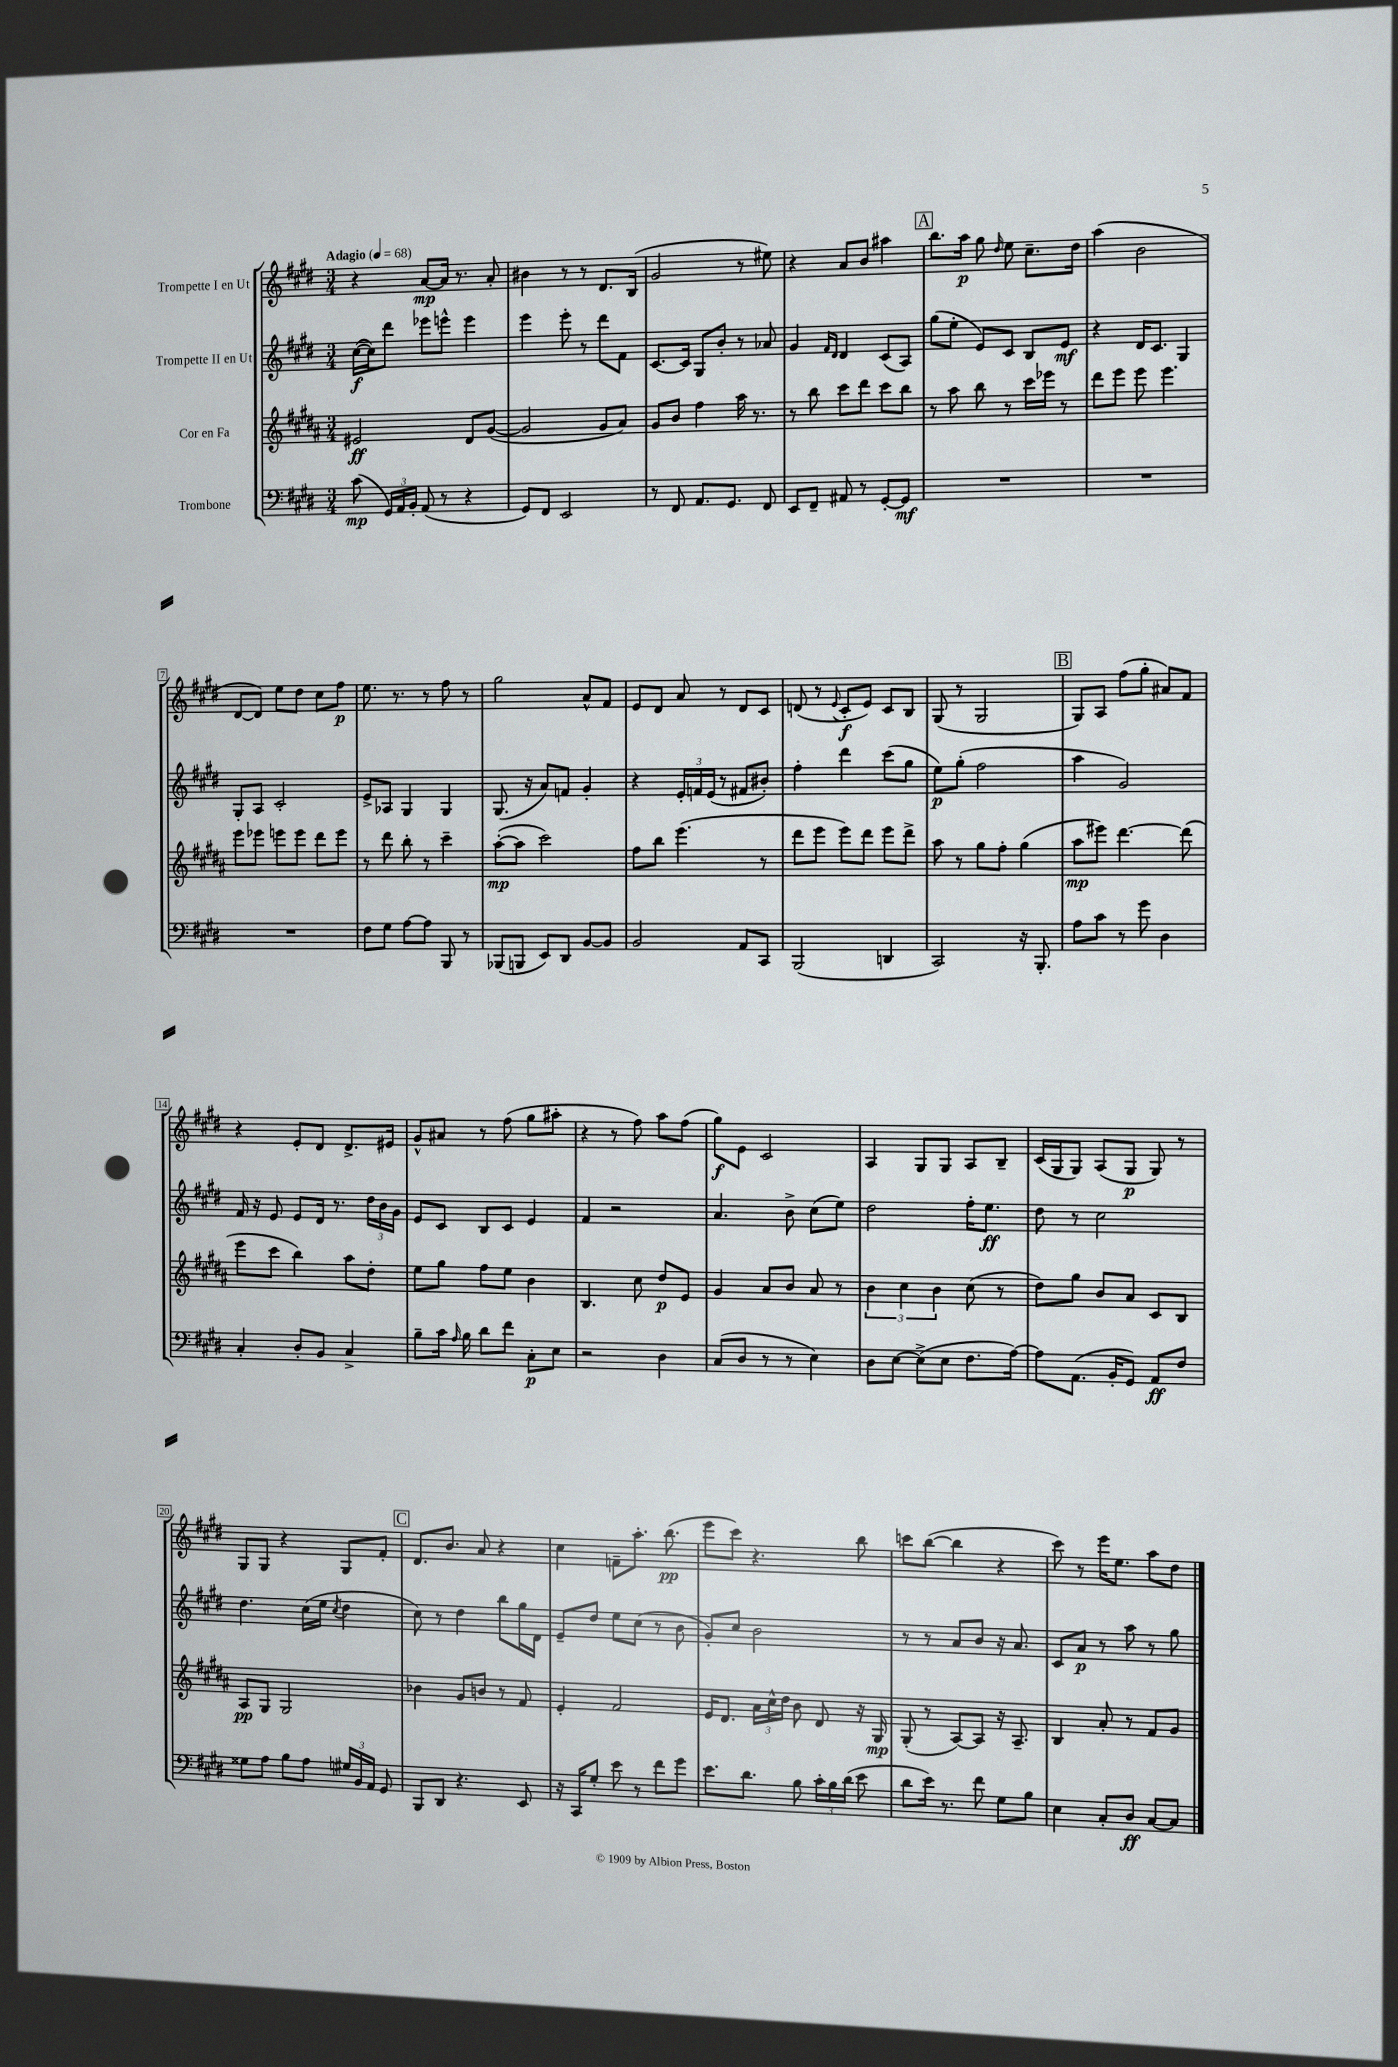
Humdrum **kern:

**kern	**kern	**kern	**kern
*staff4	*staff3	*staff2	*staff1
*clefF4	*clefG2	*clefG2	*clefG2
*k[f#c#g#d#]	*k[f#c#g#d#a#]	*k[f#c#g#d#]	*k[f#c#g#d#]
*M3/4	*M3/4	*M3/4	*M3/4
*MM68	*MM68	*MM68	*MM68
(8c#	2e#	([16cc#	4r
.	.	16cc#])	.
24GG#)	.	8ddd#	.
24AA	.	.	.
24BB'	.	.	.
(8AA	.	8eee-	[8a
8r	.	8eee^^	16a]
.	.	.	8.r
4r	8d#	4eee	.
.	([8g#	.	8a'
=	=	=	=
8GG#)	2g#]	4eee	4b#
8FF#	.	.	.
2EE	.	8eee'	8r
.	.	8r	8r
.	8g#	8ddd#	8.d#
.	8a#)	8f#	.
.	.	.	(16B
=	=	=	=
8r	8g#	[8.c#	2g#
8FF#	8b	.	.
.	.	16c#]	.
8.AA	4ff#	8G#	.
.	.	8b'	.
8.GG#	.	.	.
.	16aa#	8r	8r
.	8.r	.	.
8FF#	.	8a-	8ee#)
=	=	=	=
8EE	8r	4g#	4r
8FF#~	8bb	.	.
.	.	16qqf#	.
.	.	16qqd#	.
8AA#	8ccc#	4d#	8a
8r	8ddd#	.	8b
[8GG#'	8ccc#	(8c#	4aa#
8GG#]	8bb	8A)	.
=	=	=	=
2.r	8r	(8gg#	8.bb
.	8aa#	8ee'	.
.	.	.	16aa
.	8bb	8e)	8gg#
.	.	.	16qqdd#
.	8r	8c#	8ee
.	16ccc#	8B	8.cc#~
.	16eee-	.	.
.	8r	8e	.
.	.	.	16dd#
=	=	=	=
2.r	8ddd#	4r	(4aa
.	8eee	.	.
.	8eee	16d#	2b
.	.	8.c#	.
.	4.eee	.	.
.	.	4G#	.
=	=	=	=
2.r	8eee	8G#'	[8d#
.	8eee-	8A	8d#])
.	8eee	2c#'	8ee
.	8eee	.	8dd#
.	8ddd#	.	8cc#
.	8eee	.	8ff#
=	=	=	=
8F#	8r	8e^	8.ee
8G#	8ddd#	8A-	.
.	.	.	8.r
[8A	8bb'	4G#	.
8A]	8r	.	8r
8BBB	4ccc#~	4G#	8ff#
8r	.	.	8r
=	=	=	=
(8BBB-	([8aa#'	(8.G#	2gg#
8BBB	8aa#]	.	.
.	.	16r	.
8EE)	2ccc#)	8a)	.
8DD#	.	8f	.
[8BB	.	4g#'	8a^^
8BB]	.	.	8f#
=	=	=	=
2BB	8ff#	4r	8e
.	8bb	.	8d#
.	(4.eee	24e'	8a
.	.	24f	.
.	.	(24e	.
.	.	8r	8r
8AA	.	8f#	8d#
8CC#	8r	8b#')	8c#
=	=	=	=
(2BBB	8ddd#	4ff#'	(8d
.	8eee	.	8r
.	.	.	8qqe
.	8eee)	4ddd#	8c#'
.	8ddd#	.	8e)
4DD	8eee	(8ccc#	8c#
.	8ddd#^	8gg#	8B
=	=	=	=
2CC#)	8aa#	8ee)	(8G#
.	8r	(8gg#'	8r
.	8gg#	2ff#	2G#
.	8ff#'	.	.
16r	(4gg#	.	.
8.BBB'	.	.	.
=	=	=	=
8A	8aa#	4aa	8G#)
8c#	8eee#)	.	8A
8r	[4.ddd#	2g#)	(8ff#
8g#	.	.	8gg#'
4D#	.	.	8a#)
.	(8ddd#]	.	8f#
=	=	=	=
4C#'	8eee	16f#	4r
.	.	16r	.
.	8ccc#	8e	.
8D#'	4bb)	8e	8e'
8BB	.	16d#	8d#
.	.	8.r	.
4C#^	8aa#	.	8.d#^
.	8dd#'	24dd#	.
.	.	24b	.
.	.	.	16e#
.	.	24g#	.
=	=	=	=
8B~	8ee	8e	8g#^^
16c#	8gg#	8c#	8a#
16qqA	.	.	.
16B	.	.	.
8d#	8ff#	8B	8r
8f#	8ee	8c#	(8ff#
8C#'	4b	4e	8gg#
8E	.	.	8aa#'
=	=	=	=
2r	4.B	4f#	4r
.	.	2r	8r
.	8cc#	.	8ff#)
4D#	8dd#	.	8aa
.	8e	.	(8ff#
=	=	=	=
(8C#	4g#	4.a	8gg#)
8D#	.	.	8e
8r	8a#	.	2c#
8r	8b	8b^	.
4E)	8a#	(8cc#	.
.	8r	8ee)	.
=	=	=	=
8D#	6b	2dd#	4A
[8E	.	.	.
.	6cc#	.	.
(8E^]	.	.	8G#
.	6b	.	.
8E	.	.	8G#
8.F#	(8cc#	16ff#'	8A
.	.	8.ee	.
.	8r	.	8B~
[16A)	.	.	.
=	=	=	=
8A]	8dd#)	8dd#	(16c#
.	.	.	16G#
(8.AA	8gg#	8r	8G#)
.	8b	2cc#	(8A
16BB'	.	.	.
8GG#)	8a#	.	8G#
8AA	8c#	.	8G#)
8F#	8B	.	8r
=	=	=	=
8G##	8A#	4.dd#	8G#
8A	8G#	.	8G#
8B	2G#	.	4r
8A	.	(16cc#	.
.	.	16ee	.
.	.	8qcc#	.
24G#	.	4dd#	8G#
24BB	.	.	.
24AA	.	.	.
8GG#	.	.	8f#'
=	=	=	=
8BBB	4b-	8cc#)	8.d#
8DD#	.	8r	.
.	.	.	8.b
4.r	8g#	4dd#	.
.	8b	.	8a
.	8r	8bb	4r
8EE	8f#	16gg#	.
.	.	16d#	.
=	=	=	=
16r	4e'	8e~	4cc#
16CC#	.	.	.
8G#'	.	8dd#	.
8e	2f#	8ee	8f~
8r	.	(8cc#	8.aa'
8f#	.	8r	.
.	.	.	(8.bb
8g#	.	8b	.
=	=	=	=
8.e	16e	8g#')	8eee
.	8.d#	.	.
.	.	8cc#	8ccc#)
8.d#	.	.	.
.	24a#	2b	4.r
.	24cc#^^	.	.
.	24dd#	.	.
8B	8b	.	.
24c#'	8d#	.	.
24B	.	.	.
(24d#	.	.	.
8e	16r	.	8bb
.	16G#	.	.
=	=	=	=
8d#	(8G#'	8r	8ccc
16e)	8r	8r	([8bb
8.r	.	.	.
.	[8A#)	8a	4bb]
8f#	8A#]	8b	.
8G#	16r	16r	4r
.	8.A#~	8.a	.
8B	.	.	.
=	=	=	=
4E	4B	8c#	8ccc#)
.	.	8a	8r
8C#'	8a#'	8r	16eee
.	.	.	8.ee
8D#	8r	8aa	.
[8C#	8f#	8r	8aa
8C#]	8g#	8gg#	8dd#
==	==	==	==
*-	*-	*-	*-
